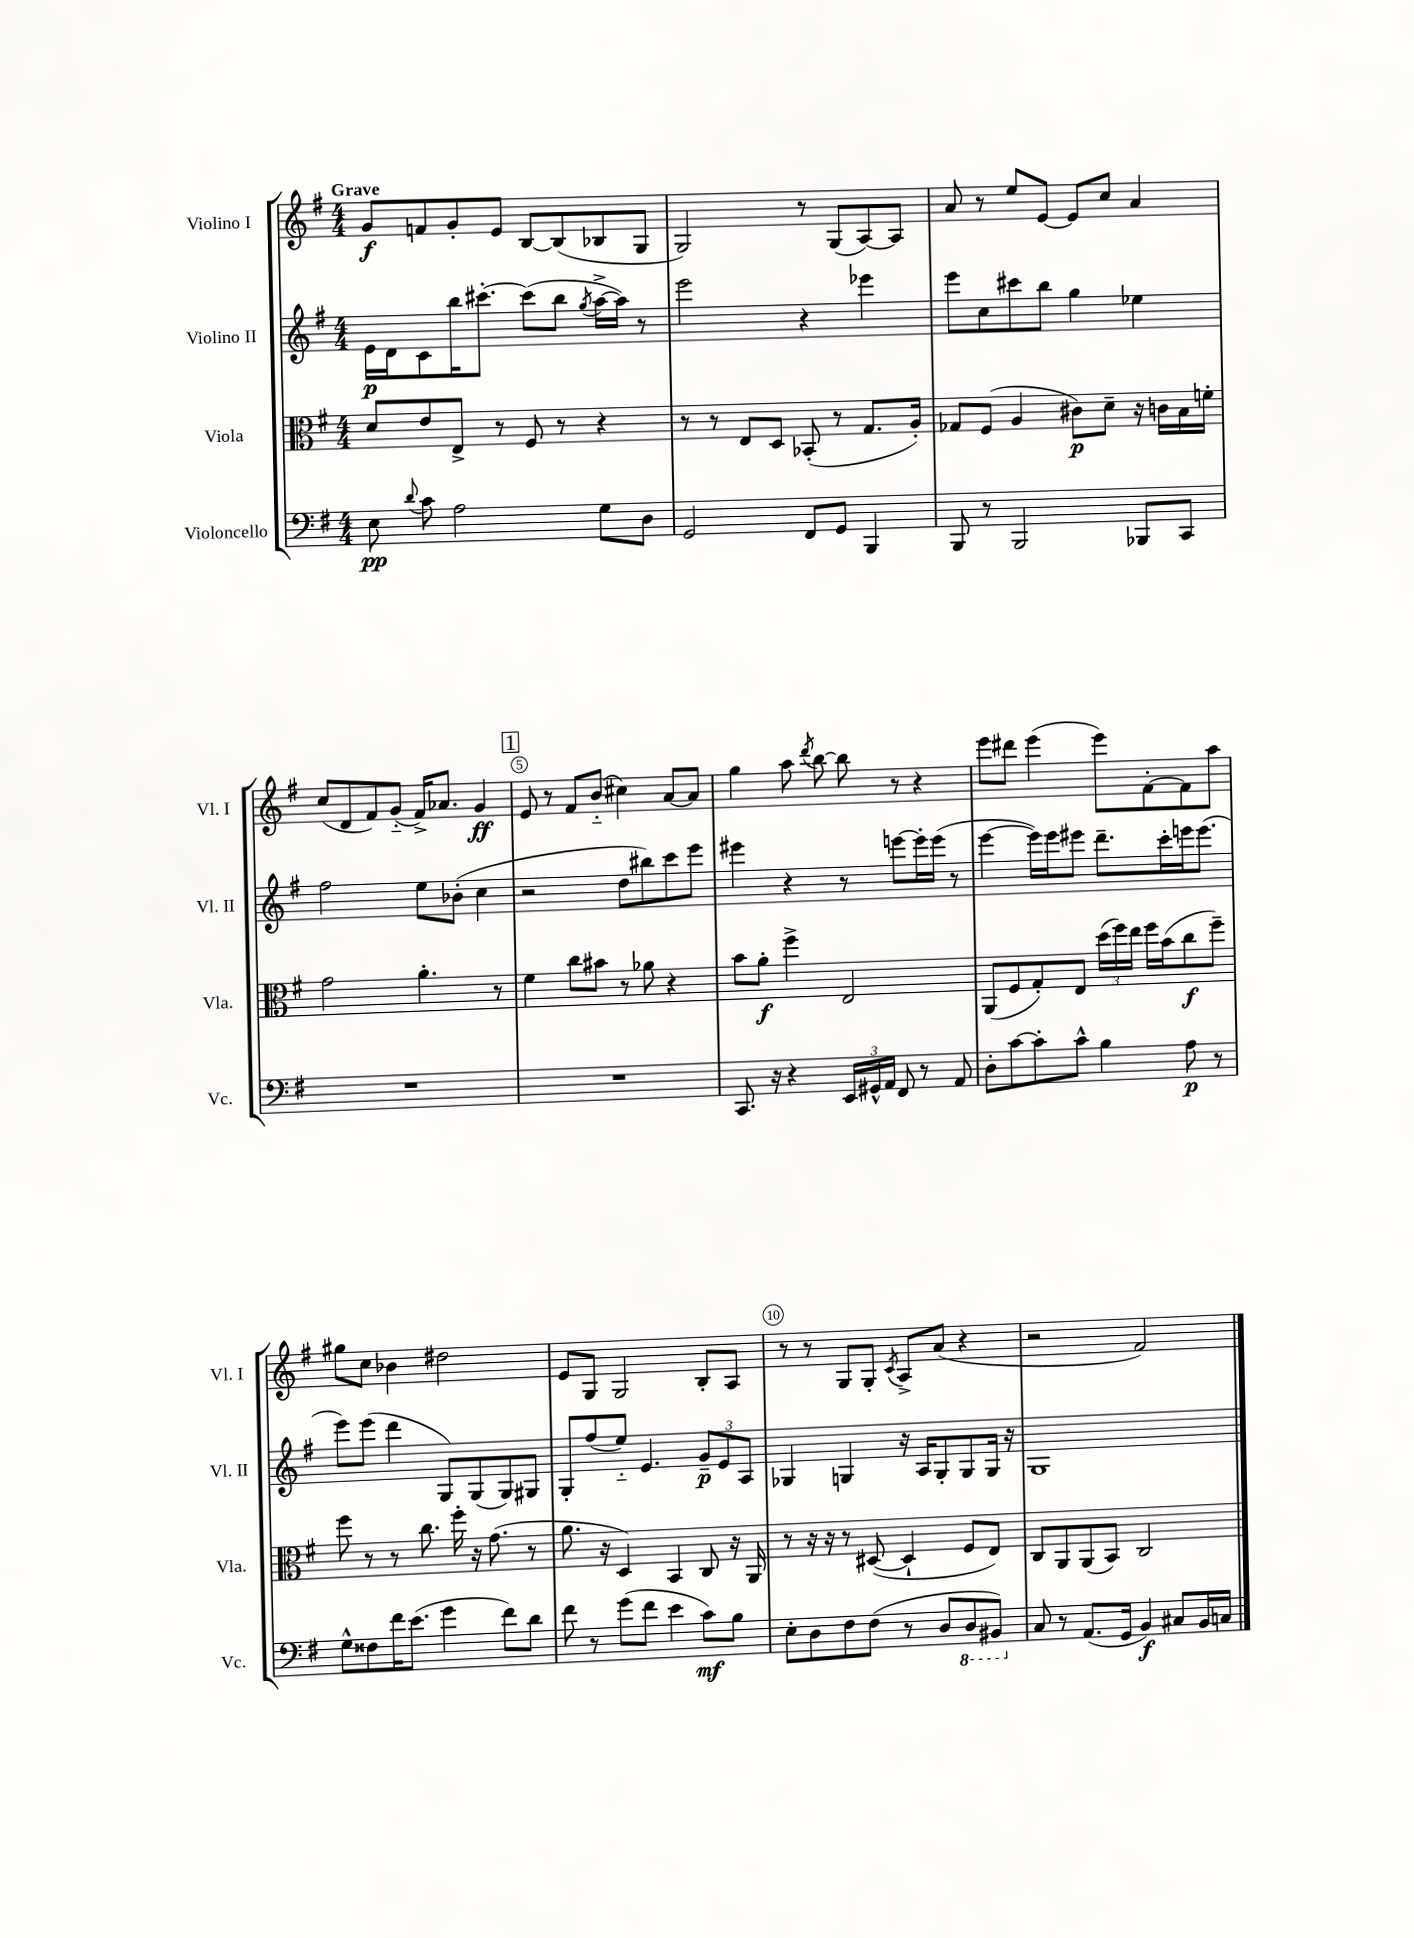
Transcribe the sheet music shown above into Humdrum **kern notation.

**kern	**kern	**kern	**kern
*staff4	*staff3	*staff2	*staff1
*clefF4	*clefC3	*clefG2	*clefG2
*k[f#]	*k[f#]	*k[f#]	*k[f#]
*M4/4	*M4/4	*M4/4	*M4/4
8E	8d	16e	8g
.	.	16d	.
8qqd	.	.	.
8c	8e	8c	8f
2A	8E^	16bb	8g'
.	.	[8.ccc#'	.
.	8r	.	8e
.	8F#	(8ccc#]	[8B
.	8r	8bb	(8B]
.	.	8qgg	.
8G	4r	[16aa^	8B-
.	.	16aa])	.
8D	.	8r	8G
=	=	=	=
2GG	8r	2eee	2G)
.	8r	.	.
.	8E	.	.
.	8D	.	.
8FF#	(8BB-'	4r	8r
8GG	8r	.	(8G
4BBB	8.G	4eee-	[8A)
.	.	.	8A]
.	16A')	.	.
=	=	=	=
8BBB	8G-	8eee	8a
8r	(8F#	8cc	8r
2BBB	4A	8ccc#	8ee
.	.	8bb	[8e
.	8c#)	4gg	8e]
.	8d~	.	8cc
8BBB-	16r	4ee-	4a
.	16c	.	.
8CC	16B	.	.
.	16f'	.	.
=	=	=	=
1r	2g	2ff#	(8cc
.	.	.	8d
.	.	.	8f#)
.	.	.	(8g'~
.	4.a'	8ee	16f#^)
.	.	.	8.a-
.	.	(8b-'	.
.	.	4cc	4g
.	8r	.	.
=	=	=	=
1r	4f#	2r	8e
.	.	.	8r
.	8cc	.	8f#
.	8b#	.	(8b'~
.	8r	8dd	4cc#)
.	8a-	8bb#)	.
.	4r	8ccc	[8a
.	.	8eee	8a]
=	=	=	=
8.CC	8b	4eee#	4gg
.	8a'	.	.
16r	.	.	.
4r	4ff#^	4r	8aa
.	.	.	8qddd
.	.	.	[8bb
24EE	2E	8r	8bb]
24GG#^^	.	.	.
24AA	.	.	.
8FF#	.	[8eee	8r
8r	.	16eee']	4r
.	.	(16eee	.
8AA	.	8r	.
=	=	=	=
8D'	(8AA	[4eee	8eee
[8c	8F#	.	8ddd#
8c']	8G')	16eee])	(4eee
.	.	16eee	.
8c^^	8E	8eee#	.
4B	(24dd	8.ddd~	8eee)
.	24ff#)	.	.
.	24ee	.	.
.	16ff#	.	[8f#'
.	(16b	16ccc'	.
8A	8cc	16eee	8f#]
.	.	(8.eee	.
8r	8ff#~)	.	8aa
=	=	=	=
8G^^	8ff#	8eee)	8gg#
8F##	8r	(8eee	8cc
16f#	8r	4ddd	4b-
(8.e	.	.	.
.	8.cc	.	.
4g	.	8G)	2dd#
.	16ff#'	.	.
.	16r	(8G	.
.	(8.g	.	.
8f#)	.	8G)	.
8d	8r	8G#	.
=	=	=	=
8f#	8.a	8G'	8e
8r	.	(8ff#	8G
.	16r	.	.
(8g	4D)	8ee'~)	2G
8f#	.	4.e	.
4e	4BB	.	.
8c)	8C	12g~	8B'
.	.	12e	.
8B	16r	.	8A
.	.	12A	.
.	16AA	.	.
=	=	=	=
8E'	8r	4G-	8r
8D	16r	.	8r
.	16r	.	.
8F#	8r	4G	8G
(8F#	([8D#	.	8G'
.	.	.	8qc
8r	4D#`]	16r	8A^
.	.	16A	.
8D	.	8G'	(8a
8DD	8F#	8G	4r
8BBB#)	8E)	16G	.
.	.	16r	.
=	=	=	=
8C	8C	1G	2r
8r	8AA	.	.
(8.AA	(8AA	.	.
.	8BB)	.	.
16GG	.	.	.
4BB)	2C	.	2f#)
8C#	.	.	.
16BB	.	.	.
16C	.	.	.
==	==	==	==
*-	*-	*-	*-
